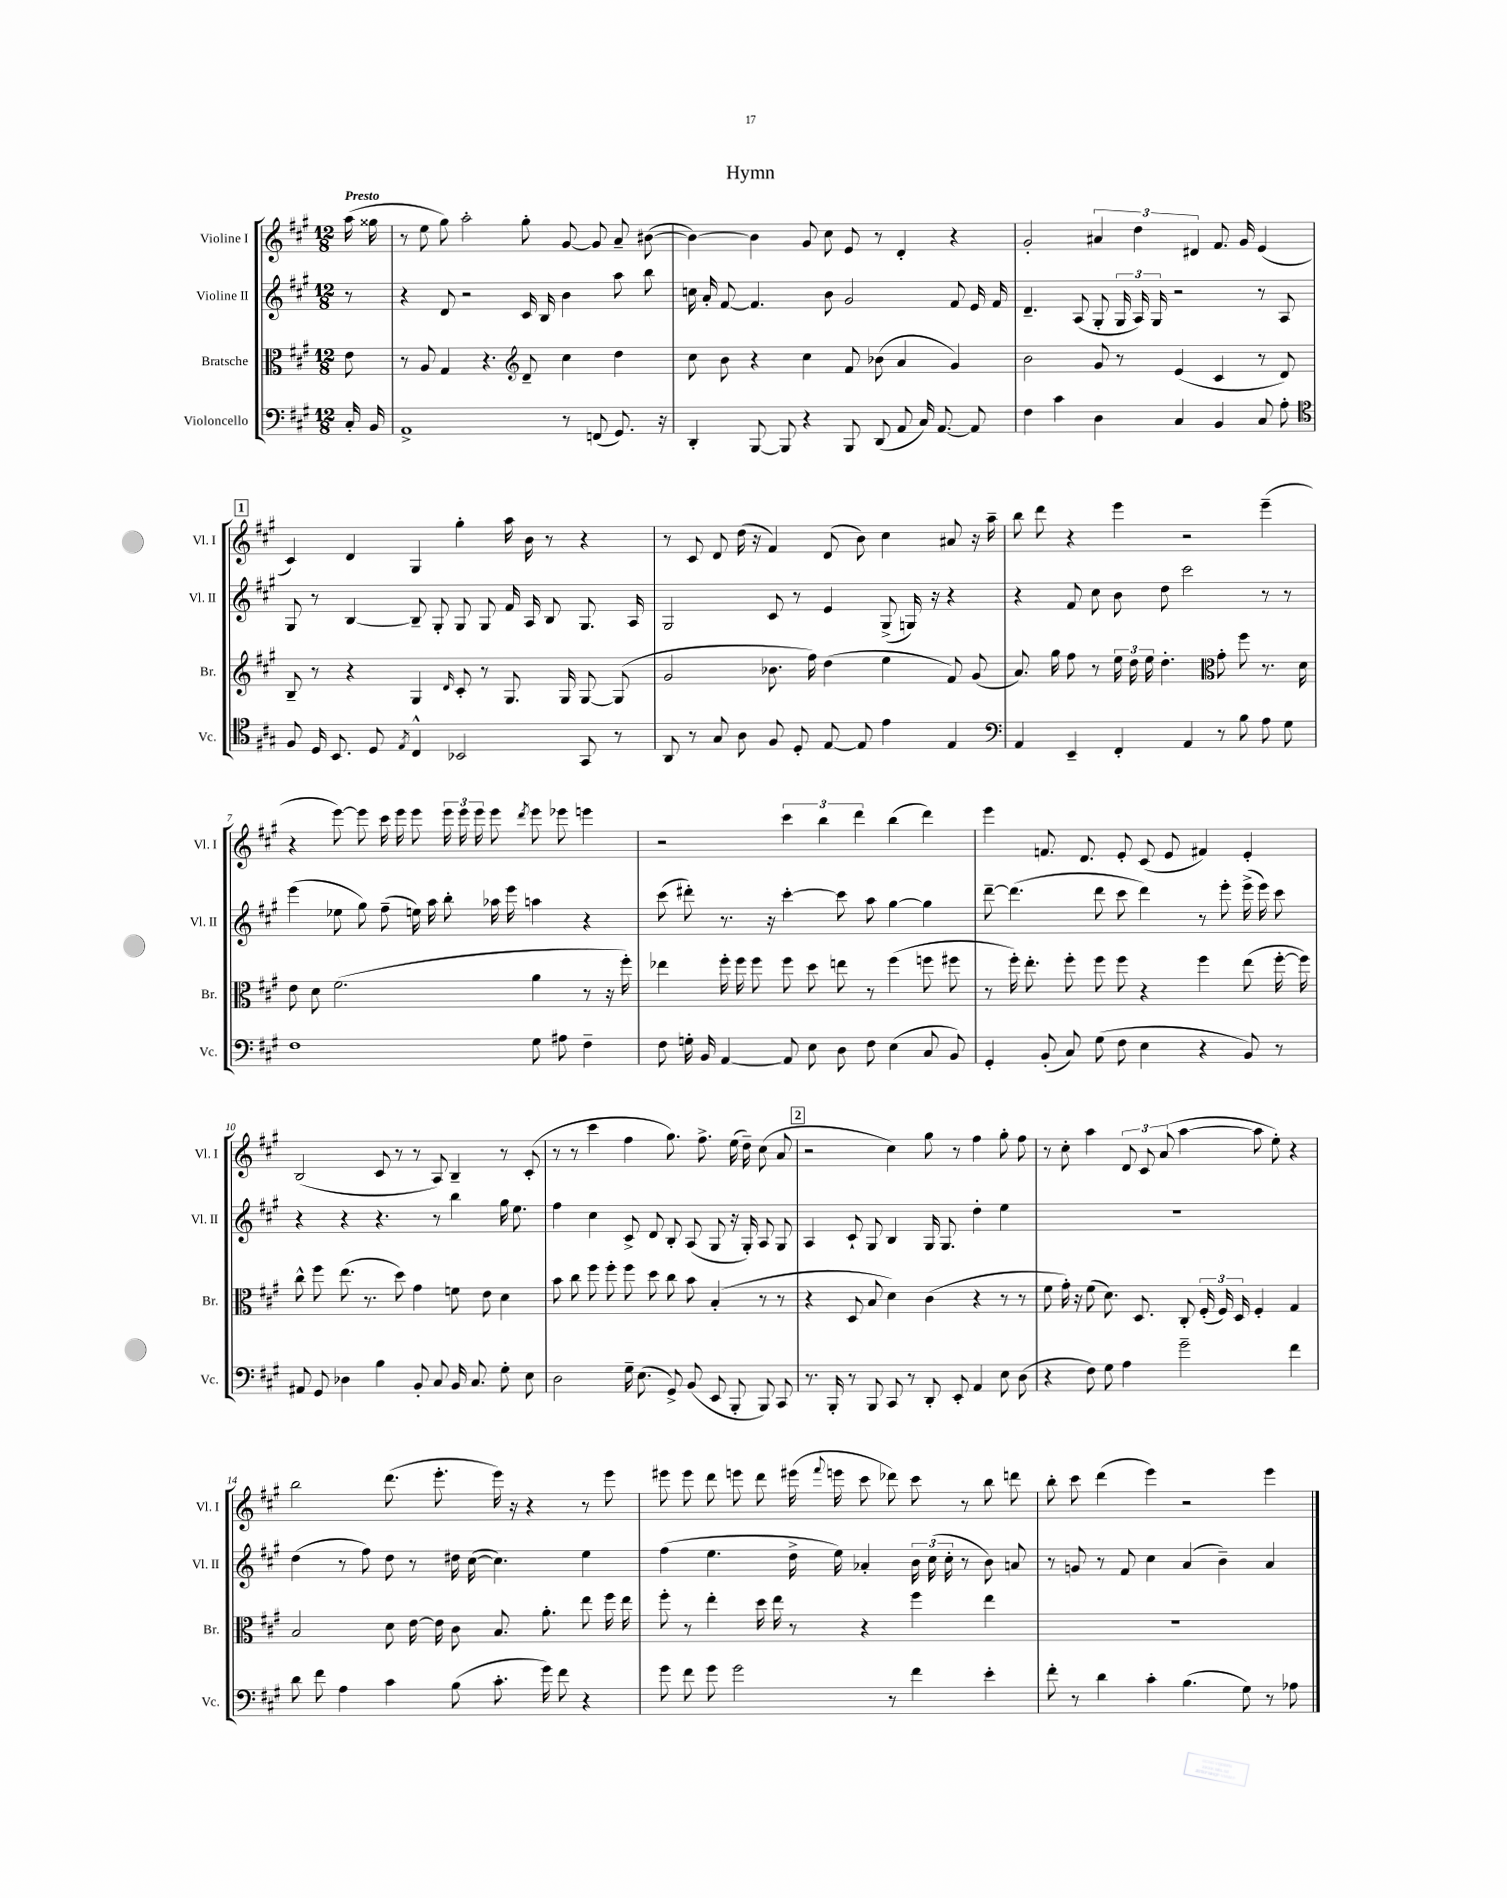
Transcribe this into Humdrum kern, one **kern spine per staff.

**kern	**kern	**kern	**kern
*part4	*part3	*part2	*part1
*staff4	*staff3	*staff2	*staff1
*I"Violoncello	*I"Bratsche	*I"Violine II	*I"Violine I
*I'Vc.	*I'Br.	*I'Vl. II	*I'Vl. I
*clefF4	*clefC3	*clefG2	*clefG2
*k[f#c#g#]	*k[f#c#g#]	*k[f#c#g#]	*k[f#c#g#]
*M12/8	*M12/8	*M12/8	*M12/8
=	=	=	=
!	!	!	!LO:TX:a:B:t=Presto
16C#'/	8e\	8r	(16aa\
16BB/	.	.	16gg##X\
=1	=1	=1	=1
1AA^	8r	4r	8r
.	8A/	.	8ee\
.	4G#/	8d/	8gg#\)
.	.	2r	2aa'\
.	4.r	.	.
*	*clefG2	*	*
.	8d~/	16c#/	8gg#'\
.	.	16B/	.
8r	4cc#\	4b\	[8g#/
(8FFn/	.	.	8g#/]
8.GG#/)	4dd\	8aa\	8a~/
.	.	8bb\	([8b#X\
16r	.	.	.
=2	=2	=2	=2
4DD'/	8cc#\	16ccn\	4b#\_)
.	.	16a'/	.
.	8b\	[8f#/	.
[8BBB/	4r	4.f#/]	4b#\]
8BBB/]	.	.	.
4r	4cc#\	.	8g#/
.	.	8b\	8cc#\
8BBB/	8f#/	2g#/	8e/
(8DD/	(8b-X\	.	8r
8AA/	4a/	.	4d'/
16C#/)	.	.	.
[8.AA/	.	.	.
.	4g#/)	8f#/	4r
8AA/]	.	16e/	.
.	.	16f#/	.
=3	=3	=3	=3
4F#\	2b\	4.d~/	2g#'/
4c#\	.	.	.
.	.	(8A/	.
4D\	8g#/	8G#'/	6a#X/
.	8r	24G#/	.
.	.	24A/)	6dd\
.	.	24G#/	.
4C#/	(4e/	2r	.
.	.	.	6d#X/
4BB/	4c#/	.	8.f#/
.	.	.	16g#/
8C#/	8r	8r	(4e/
8A'\	8d/)	8A/	.
!!LO:LB:g=z
!!LO:REH:place=s1:t=1
=4	=4	=4	=4
*clefC4	*	*	*
8F#/	8B~/	8G#/	4c#/)
16D/	8r	8r	.
8.BB/	.	.	.
.	4r	[4B/	4d/
8D/	.	.	.
8qE/	.	.	.
4C#^^/	4G#/	8B~/]	4G#/
.	.	8G#'/	.
.	16qqd/	.	.
2BB-X/	8c#'/	8G#/	4gg#'\
.	8r	8G#/	.
.	8.G#/	16f#/	16aa\
.	.	16A/	16b\
.	.	8B/	8r
.	16G#/	.	.
8GG#/	[8G#/	8.G#/	4r
8r	(8G#/]	.	.
.	.	16A/	.
=5	=5	=5	=5
8AA/	2g#/	2G#/	8r
8r	.	.	8c#/
8G#/	.	.	8d/
8A\	.	.	(16dd\
.	.	.	16r
8F#/	8.b-X\	8c#/	4f#/)
8D'/	.	8r	.
.	16ff#\)	.	.
[8E/	(4dd\	4e/	(8d/
8E/]	.	.	8b\)
4e\	4ee\	(8G#^/	4cc#\
.	.	16Gn/)	.
.	.	16r	.
4E/	8f#/)	4r	8a#X/
.	(8g#/	.	16r
.	.	.	16aa~\
=6	=6	=6	=6
*clefF4	*	*	*
4AA/	8.a/)	4r	8bb\
.	.	.	8ddd\
.	16gg#\	.	.
4EE~/	8ff#\	8f#/	4r
.	8r	8cc#\	.
4FF#'/	24ee\	8b\	4eee\
.	24dd\	.	.
.	24ee\	.	.
.	4.dd'\	8dd\	.
4AA/	.	2ccc#\	2r
*	*clefC3	*	*
8r	8g#'\	.	.
8B\	8ff#\	.	.
8A\	8.r	8r	(4eee~\
8G#\	.	8r	.
.	16d\	.	.
!!LO:LB:g=z
=7	=7	=7	=7
1F#	8e\	(4eee\	4r
.	8d\	.	.
.	(2.f#\	8ee-X\	[8eee\)
.	.	8gg#\)	8eee\]
.	.	(8ff#~\	16ccc#\
.	.	.	16eee\
.	.	16een\)	8eee\
.	.	16aa\	.
.	.	8bb'\	24eee\
.	.	.	24eee\
.	.	.	24eee\
.	.	16aa-X\	8eee\
.	.	16eee\	.
.	.	.	8qddd/
8G#\	4a\	4aan\	8eee\
8A#X\	.	.	8eee-X\
4F#~\	8r	4r	4eeen\
.	16r	.	.
.	16ff#'\)	.	.
=8	=8	=8	=8
8F#\	4ee-X\	(8ccc#\	2r
16Gn'\	.	8ddd#X'\)	.
16BB/	.	.	.
[4AA/	16ff#'\	8.r	.
.	16ff#\	.	.
.	8ff#\	.	.
.	.	16r	.
8AA/]	8ff#\	[4ccc#'\	6ccc#\
8E\	8dd\	.	.
.	.	.	6bb\
8D\	8een\	8ccc#\]	.
.	.	.	6ddd\
8F#\	8r	8aa\	.
(4E\	(4ff#\	[4gg#\	(4bb\
8C#/	8ffn\	4gg#\]	4ddd\)
8BB/)	8ff#X\	.	.
=9	=9	=9	=9
4GG#'/	8r	[8ddd~\	4eee\
.	16ff#'\)	(4.ddd\]	.
.	8.ee'\	.	.
(8BB'/	.	.	8.fn/
8C#/)	8ff#'\	.	.
.	.	.	8.d/
(8G#\	8ff#\	8ddd\	.
8F#\	8ff#\	8ccc#\	8e'/
4E\	4r	4ddd\)	(8c#/
.	.	.	8e/
4r	4ff#\	8r	4f#X/)
.	.	8eee'\	.
8BB/)	(8ee\	(16eee^\	4e'/
.	.	16eee\)	.
8r	[16ff#'\	8ccc#\	.
.	16ff#\])	.	.
!!LO:LB:g=z
=10	=10	=10	=10
8AA#X/	8cc#^^\	4r	(2B/
8GG#/	8ff#\	.	.
4D-X\	(8.ee\	4r	.
.	8.r	.	.
4B\	.	4.r	8c#/
.	8dd\)	.	8r
8BB'/	4g#\	.	8r
8C#/	.	8r	8A/)
16BB/	8fn\	4bb\	4B~/
8.C#/	.	.	.
.	8e\	.	.
8G#'\	4d\	16gg#\	8r
.	.	8.ee\	.
8E\	.	.	(8c#'/
=11	=11	=11	=11
2D\	8b\	4ff#\	8r
.	8cc#\	.	8r
.	8ff#\	4cc#\	4ccc#\
.	8ff#'\	.	.
16G#~\	8ff#\	8c#^/	4ff#\
(8.E\	.	.	.
.	8dd\	8d/	.
8GG#^/)	8cc#\	8B'/	8.gg#\)
(8BB/	8b\	(8A/	.
.	.	.	8.ff#^\
8EE/	(4B'/	8G#/	.
8BBB'/	.	16r	(16ee\
.	.	16G#'/)	16dd~\)
8BBB/)	8r	8A/	(8cc#\
8CC#/	8r	8G#/	8a/
!!LO:REH:place=s1:t=2
=12	=12	=12	=12
8.r	4r	4A/	2r
16BBB'/	.	.	.
8r	8D/	8c#`/	.
8BBB/	8B/	8G#/	.
8CC#/	4d\)	4B/	4cc#\)
8r	.	.	.
8DD'/	(4c#\	16G#/	8gg#\
.	.	8.G#/	.
8EE'/	.	.	8r
4AA/	4r	4dd'\	4ff#\
8E\	8r	4ee\	8gg#'\
(8D\	8r	.	8ff#\
=13	=13	=13	=13
4r	8f#\	1.r	8r
.	16g#'\)	.	8cc#'\
.	16r	.	.
8F#\)	(8f#\	.	4aa\
8G#\	8.d\)	.	.
4A\	.	.	12d/
.	8.D/	.	.
.	.	.	12c#/
.	.	.	(12a/
2g#~\	8C#'/	.	[4aa\
.	(24F#'/	.	.
.	24F#/)	.	.
.	24D/	.	.
.	4F#'/	.	8aa\]
.	.	.	8ee'\)
4f#\	4G#/	.	4r
!!LO:LB:g=z
=14	=14	=14	=14
8d\	2B/	(4dd\	2bb\
8f#\	.	.	.
4A\	.	8r	.
.	.	8ff#\)	.
4c#\	8d\	8dd\	(8.ddd\
.	[16e\	8r	.
.	16e\]	.	8.eee'\
(8B\	8c#\	16dd#X\	.
.	.	([16cc#\	.
8.c#'\	8.B/	4.cc#\])	16eee\)
.	.	.	16r
.	.	.	4r
16g#\)	8.a'\	.	.
8f#\	.	.	.
4r	8ee\	4ee\	8r
.	16ff#\	.	8eee\
.	16ee\	.	.
=15	=15	=15	=15
8g#\	8ff#'\	(4ff#\	8eee#X\
8f#\	8r	.	8eee#\
8g#\	4ee'\	4.ee\	8ddd\
2g#\	.	.	8eeen\
.	16dd\	.	8ddd\
.	16ee\	.	.
.	8r	16dd^\	(16eee#X\
.	.	.	8qqfff#/
.	.	16ee\)	16eeen\
.	4r	4a-X'/	8ccc#\
8r	.	.	8ddd-X\)
4f#\	4ff#\	24b\	8ccc#\
.	.	(24cc#\	.
.	.	24cc#'\	.
.	.	8r	8r
4e'\	4ee\	8b\)	8bb\
.	.	8an/	8dddn\
=16	=16	=16	=16
8f#'\	1.r	8r	8bb'\
8r	.	8gn/	8ccc#\
4d\	.	8r	(4ddd\
.	.	8f#/	.
4c#'\	.	4cc#\	4eee\)
(4.B\	.	(4a/	2r
.	.	4b~\)	.
8G#\)	.	.	.
8r	.	4a/	4eee\
8A-X\	.	.	.
==	==	==	==
*-	*-	*-	*-
